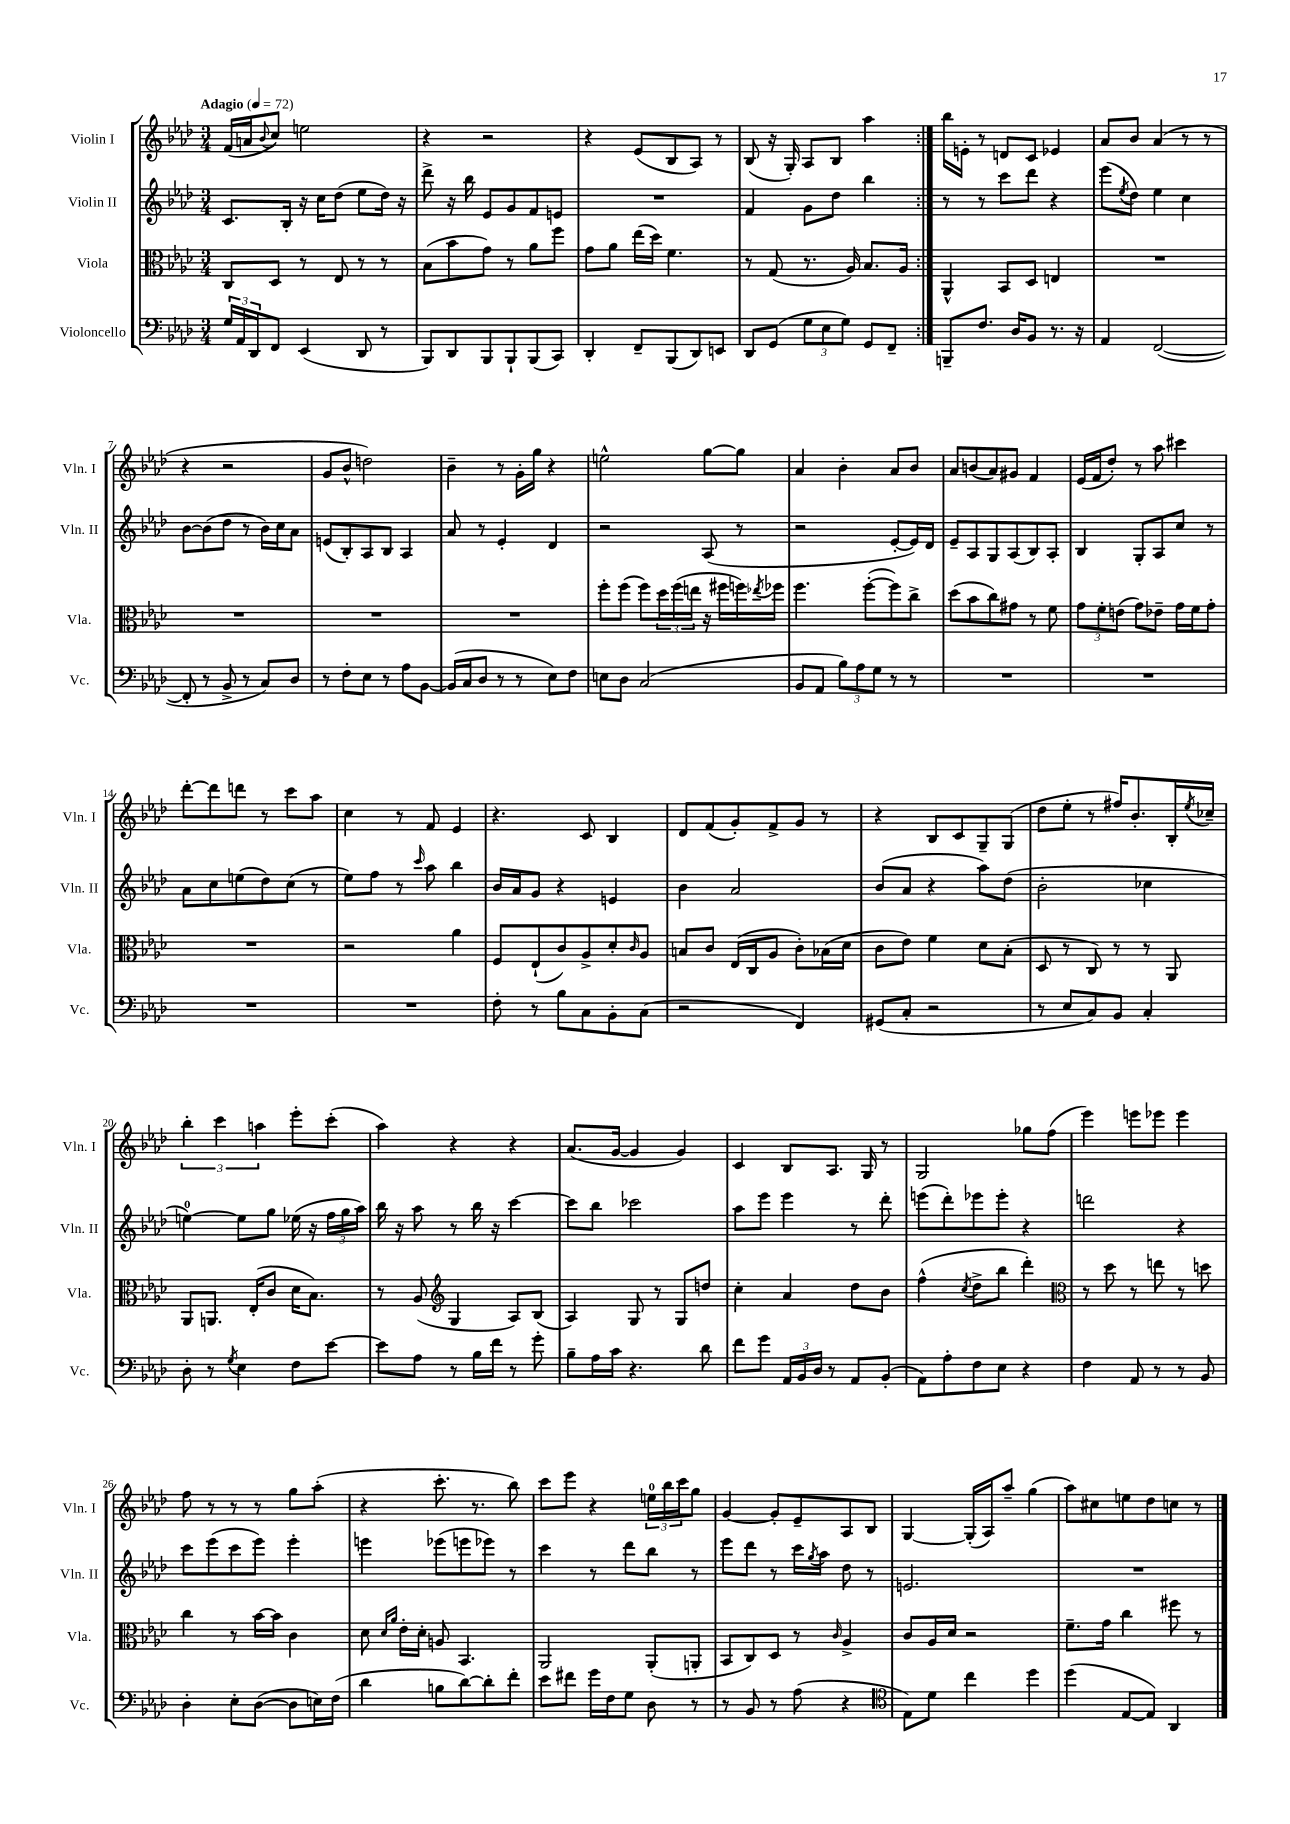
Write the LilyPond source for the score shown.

<<
\new StaffGroup <<
\new Staff = "s0" \with { instrumentName = "Violin I" shortInstrumentName = "Vln. I" } {
    \clef treble \key aes \major \numericTimeSignature \time 3/4 \tempo "Adagio" 4 = 72
    \repeat volta 2 { f'16( a'16 \appoggiatura { bes'8 } c''8) e''2 |
    r4 r2 |
    r4 ees'8( bes8 aes8) r8 |
    bes8( r16 g16-.) aes8 bes8 aes''4 | }
    bes''16 e'16-. r8 d'8 c'8 ees'4 |
    aes'8 bes'8 aes'4( r8 r8 |
    r4 r2 |
    g'8 bes'8-^ d''2) |
    bes'4-- r8 g'16-. g''16 r4 |
    e''2-^ g''8~ g''8 |
    aes'4 bes'4-. aes'8 bes'8 |
    aes'8 b'8( aes'8) gis'8 f'4 |
    ees'16( f'16 des''8-.) r8 aes''8 cis'''4 |
    des'''8~-. des'''8 d'''8 r8 c'''8 aes''8 |
    c''4 r8 f'8 ees'4 |
    r4. c'8 bes4 |
    des'8 f'8( g'8-.) f'8-> g'8 r8 |
    r4 bes8 c'8 g8-- g8( |
    des''8 ees''8-. r8 fis''16) bes'8.-. bes16-. \acciaccatura { ees''8 } ces''16-- |
    \tuplet 3/2 { bes''4-. c'''4 a''4 } ees'''8-. c'''8-.( |
    aes''4) r4 r4 |
    aes'8.( g'16~ g'4 g'4) |
    c'4 bes8 aes8. g16 r8 |
    g2 ges''8 f''8( |
    ees'''4) e'''8 ees'''8 ees'''4 |
    f''8 r8 r8 r8 g''8 aes''8-.( |
    r4 c'''8.-. r8. bes''8) |
    c'''8 ees'''8 r4 \tuplet 3/2 { e''16-0 bes''16 c'''16 } g''8 |
    g'4~ g'8-. ees'8-- aes8 bes8 |
    g4~ g16-.( aes16) aes''8-- g''4( |
    aes''8) cis''8 e''8 des''8 c''8 r8 \bar "|." |
}
\new Staff = "s1" \with { instrumentName = "Violin II" shortInstrumentName = "Vln. II" } {
    \clef treble \key aes \major \numericTimeSignature \time 3/4
    \repeat volta 2 { c'8. bes16-. r16 c''16 des''8( ees''8 des''16) r16 |
    des'''8-> r16 bes''16 ees'8 g'8 f'8 e'8 |
    R2. |
    f'4 g'8 des''8 bes''4 | }
    r8 r8 c'''8 des'''8 r4 |
    ees'''8( \acciaccatura { ees''8 } des''8) ees''4 c''4 |
    bes'8~ bes'8( des''8 r8 bes'16) c''16 aes'8 |
    e'8( bes8-.) aes8 bes8 aes4 |
    aes'8 r8 ees'4-. des'4 |
    r2 aes8( r8 |
    r2 ees'8~-. ees'16) des'16 |
    ees'8-- aes8 g8 aes8( bes8) aes8-. |
    bes4 g8-. aes8 c''8 r8 |
    aes'8 c''8 e''8( des''8) c''8( r8 |
    ees''8) f''8 r8 \grace { c'''16 } aes''8 bes''4 |
    bes'16 aes'16 g'8 r4 e'4 |
    bes'4 aes'2 |
    bes'8( aes'8 r4 aes''8) des''8( |
    bes'2-. ces''4 |
    e''4-0~) e''8 g''8 ees''16( r16 \tuplet 3/2 { f''16 g''16 aes''16) } |
    bes''16 r16 aes''8 r8 bes''16 r16 c'''4~ |
    c'''8 bes''8 ces'''2 |
    aes''8 ees'''8 ees'''4 r8 des'''8-. |
    e'''8( des'''8-.) ees'''8 ees'''8-. r4 |
    d'''2 r4 |
    c'''8 ees'''8( c'''8 ees'''8) ees'''4-. |
    e'''4 ees'''8( e'''8 ees'''8) r8 |
    c'''4 r8 des'''8 bes''8 r8 |
    ees'''8 des'''8 r8 c'''16 \acciaccatura { g''8 } aes''16 des''8 r8 |
    e'2. |
    R2. \bar "|." |
}
\new Staff = "s2" \with { instrumentName = "Viola" shortInstrumentName = "Vla." } {
    \clef alto \key aes \major \numericTimeSignature \time 3/4
    \repeat volta 2 { c8 des8 r8 ees8 r8 r8 |
    bes8( bes'8 g'8) r8 aes'8 f''8 |
    g'8 aes'8 ees''16( des''16) f'4. |
    r8 g8( r8. aes16) bes8. aes16 | }
    aes,4-^ bes,8 des8 e4 |
    R2. |
    R2. |
    R2. |
    R2. |
    f''8-. f''8( f''8) \tuplet 3/2 { des''16 f''16( e''16 } r16 fis''16 f''16) \acciaccatura { ees''8 } fes''16 |
    f''4. f''8~-.( f''8) c''8-> |
    des''8( bes'8 c''8) gis'8 r8 f'8 |
    \tuplet 3/2 { g'8 f'8-. e'8( } g'8) ees'8-- g'16 f'16 g'8-. |
    R2. |
    r2 aes'4 |
    f8 ees8-!( c'8) aes8-> des'8-. \grace { c'16 } aes8 |
    b8 c'8 ees16( c16 aes8 c'8-.) bes16( des'16 |
    c'8 ees'8) f'4 des'8 bes8-.( |
    des8 r8 c8) r8 r8 aes,8 |
    aes,8 a,8. ees16-.( c'8 des'16 bes8.) |
    r8 aes8( \clef treble g4 aes8) bes8( |
    aes4) g8 r8 g8 d''8 |
    c''4-. aes'4 des''8 bes'8 |
    f''4-^( \acciaccatura { c''8 } des''8-> bes''8 des'''4-.) |
    \clef alto r8 des''8 r8 e''8 r8 d''8 |
    c''4 r8 bes'16~ bes'16 c'4 |
    des'8 \grace { des'16 aes'16 } ees'16-. des'16-. a8 bes,4. |
    aes,2 aes,8-.( a,8-. |
    bes,8 c8) des8 r8 \grace { c'16 } aes4-> |
    c'8 aes16 des'16 r2 |
    f'8.-- g'16 c''4 fis''8 r8 \bar "|." |
}
\new Staff = "s3" \with { instrumentName = "Violoncello" shortInstrumentName = "Vc." } {
    \clef bass \key aes \major \numericTimeSignature \time 3/4
    \repeat volta 2 { \tuplet 3/2 { g16 aes,16 des,16 } f,8 ees,4( des,8 r8 |
    bes,,8) des,8 bes,,8 bes,,8-! bes,,8( c,8) |
    des,4-. f,8-- bes,,8( des,8) e,8 |
    des,8 g,8( \tuplet 3/2 { g8 ees8 g8) } g,8 f,8-- | }
    b,,8-- f8. des16 bes,8 r8. r16 |
    aes,4 f,2~( |
    f,8-. r8 bes,8-> r8 c8) des8 |
    r8 f8-. ees8 r8 aes8 bes,8~ |
    bes,16( c16 des8 r8 r8 ees8) f8 |
    e8 des8 c2( |
    bes,8 aes,8 \tuplet 3/2 { bes8) aes8 g8 } r8 r8 |
    R2. |
    R2. |
    R2. |
    R2. |
    f8-. r8 bes8 c8 bes,8-. c8( |
    r2 f,4) |
    gis,8( c8-. r2 |
    r8 ees8 c8) bes,8 c4-. |
    des8-. r8 \acciaccatura { g8 } ees4 f8 ees'8~ |
    ees'8 aes8 r8 bes16 f'16 r8 g'8-. |
    bes8-- aes16 c'16 r4. des'8 |
    f'8 g'8 \tuplet 3/2 { aes,16 bes,16 des16 } r8 aes,8 bes,8-.( |
    aes,8) aes8-. f8 ees8 r4 |
    f4 aes,8 r8 r8 bes,8 |
    des4-. ees8-. des8~( des8 e16) f16( |
    des'4 b8 des'8~) des'8-. f'8-. |
    ees'8 fis'8 g'16 f16 g8 des8 r8 |
    r8 bes,8 r8 aes8( r4 |
    \clef tenor ees8) des'8 c''4 des''4 |
    des''4( ees8~ ees8) aes,4 \bar "|." |
}
>>
>>
